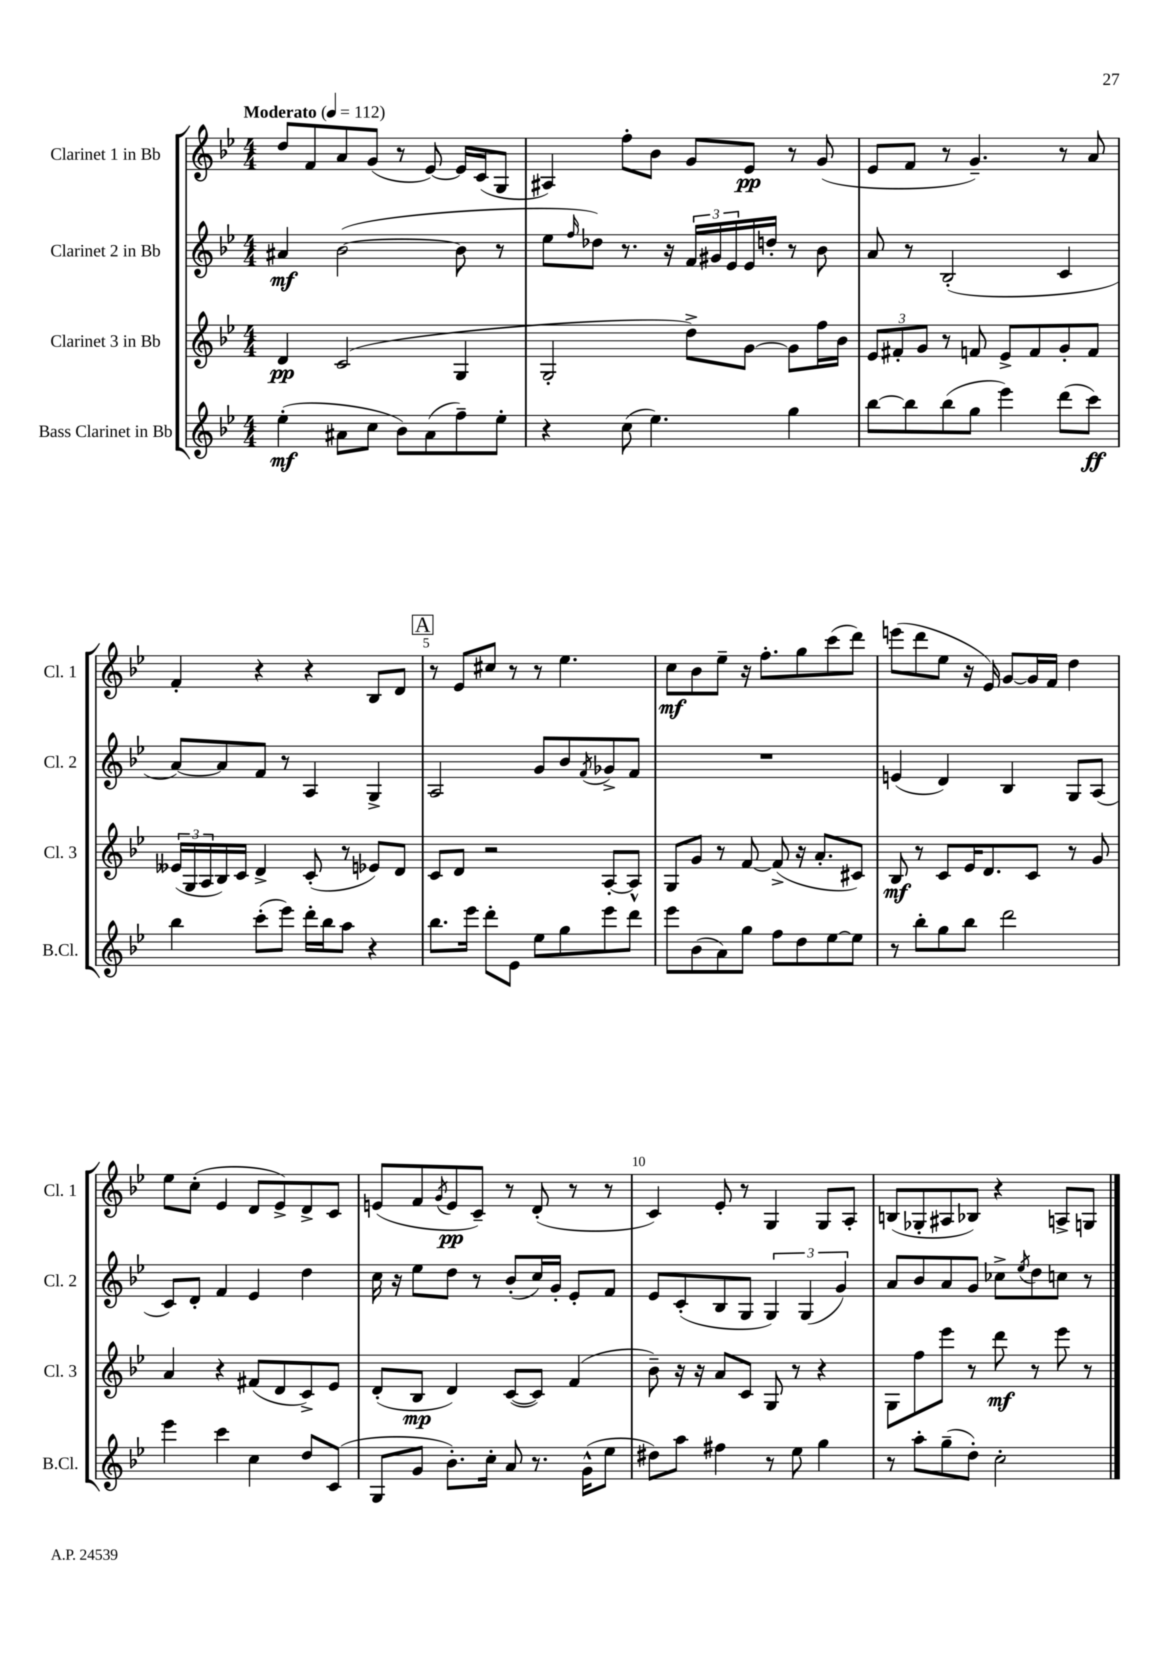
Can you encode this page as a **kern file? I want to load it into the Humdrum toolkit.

**kern	**dynam	**kern	**dynam	**kern	**dynam	**kern	**dynam
*part4	*part4	*part3	*part3	*part2	*part2	*part1	*part1
*staff4	*staff4	*staff3	*staff3	*staff2	*staff2	*staff1	*staff1
*I"Bass Clarinet in Bb	*	*I"Clarinet 3 in Bb	*	*I"Clarinet 2 in Bb	*	*I"Clarinet 1 in Bb	*
*I'B.Cl.	*	*I'Cl. 3	*	*I'Cl. 2	*	*I'Cl. 1	*
*clefG2	*	*clefG2	*	*clefG2	*	*clefG2	*
*k[b-e-]	*	*k[b-e-]	*	*k[b-e-]	*	*k[b-e-]	*
*M4/4	*	*M4/4	*	*M4/4	*	*M4/4	*
*MM112	*	*MM112	*	*MM112	*	*MM112	*
=1	=1	=1	=1	=1	=1	=1	=1
!	!	!	!	!	!	!LO:TX:a:B:t=Moderato	!
(4ee-'\	mf	4d/	pp	4a#X/	mf	8dd/L	.
.	.	.	.	.	.	8f/	.
8a#X\L	.	(2c/	.	([2b-\	.	8a/	.
8cc\J	.	.	.	.	.	(8g/J	.
8b-\L)	.	.	.	.	.	8r	.
(8a#\	.	.	.	.	.	[8e-/)	.
8ff~\)	.	4G/	.	8b-\]	.	16e-/LL]	.
.	.	.	.	.	.	(16c/J	.
8ee-'\J	.	.	.	8r	.	8G/J	.
=2	=2	=2	=2	=2	=2	=2	=2
4r	.	2G'/	.	8ee-\L	.	4A#X/)	.
.	.	.	.	16qqff/	.	.	.
.	.	.	.	8dd-X\J)	.	.	.
(8cc\	.	.	.	8.r	.	8ff'\L	.
4.ee-\)	.	.	.	.	.	8b-\J	.
.	.	.	.	16r	.	.	.
.	.	8dd^\L)	.	24f/LL	.	8g/L	.
.	.	.	.	24g#X/	.	.	.
.	.	.	.	24e-/	.	.	.
.	.	[8g\J	.	16e-/	.	8e-/J	pp
.	.	.	.	16ddn'/JJ	.	.	.
4gg\	.	8g\L]	.	8r	.	8r	.
.	.	16ff\L	.	8b-\	.	(8g/	.
.	.	16b-\JJ	.	.	.	.	.
=3	=3	=3	=3	=3	=3	=3	=3
[8bb-\L	.	12e-/L	.	8a/	.	8e-/L	.
.	.	12f#X'/	.	.	.	.	.
8bb-\]	.	.	.	8r	.	8f/J	.
.	.	12g/J	.	.	.	.	.
(8bb-\	.	8r	.	(2B-'/	.	8r	.
8gg\J	.	8fn/	.	.	.	4.g~/)	.
4eee-\)	.	8e-^/L	.	.	.	.	.
.	.	8f/	.	.	.	.	.
(8ddd\L	.	8g'/	.	4c/	.	8r	.
8ccc\J)	ff	8f/J	.	.	.	8a/	.
!!LO:LB:g=z
=4	=4	=4	=4	=4	=4	=4	=4
4bb-\	.	(24e--X/LL	.	[8a/L)	.	4f'/	.
.	.	24G/	.	.	.	.	.
.	.	24A/	.	.	.	.	.
.	.	16B-/)	.	8a/]	.	.	.
.	.	16c/JJ	.	.	.	.	.
(8ccc'\L	.	4d^/	.	8f/J	.	4r	.
8eee-\J)	.	.	.	8r	.	.	.
16ddd'\LL	.	(8c'/	.	4A/	.	4r	.
16bb-\J	.	.	.	.	.	.	.
8aa\J	.	8r	.	.	.	.	.
4r	.	8e-X/L)	.	4G^/	.	8B-/L	.
.	.	8d/J	.	.	.	8d/J	.
!!LO:REH:place=s1:t=A
=5	=5	=5	=5	=5	=5	=5	=5
8.bb-\L	.	8c/L	.	2A/	.	8r	.
.	.	8d/J	.	.	.	8e-/L	.
16eee-\Jk	.	.	.	.	.	.	.
8ddd'\L	.	2r	.	.	.	8cc#X/J	.
8e-\J	.	.	.	.	.	8r	.
8ee-\L	.	.	.	8g/L	.	8r	.
8gg\	.	.	.	8b-/	.	4.ee-\	.
.	.	.	.	8qf/	.	.	.
8eee-\	.	[8A'/L	.	8g-X^/	.	.	.
8ddd\J	.	8A^^/J]	.	8f/J	.	.	.
=6	=6	=6	=6	=6	=6	=6	=6
8eee-\L	.	8G/L	.	1r	.	8cc\L	mf
(8b-\	.	8g/J	.	.	.	8b-\	.
8a\)	.	8r	.	.	.	8ee-~\J	.
8gg\J	.	[8f/	.	.	.	16r	.
.	.	.	.	.	.	8.ff'\L	.
8ff\L	.	(8f^/]	.	.	.	.	.
8dd\	.	16r	.	.	.	8gg\	.
.	.	8.a'/L	.	.	.	.	.
[8ee-\	.	.	.	.	.	(8ccc\	.
8ee-\J]	.	8c#X/J)	.	.	.	8ddd\J)	.
=7	=7	=7	=7	=7	=7	=7	=7
8r	.	8B-/	mf	(4en/	.	(8eeen\L	.
8bb-'\L	.	8r	.	.	.	8ddd\	.
8gg\	.	8c/L	.	4d/)	.	8ee-\J	.
8bb-\J	.	16e-/K	.	.	.	16r	.
.	.	8.d/	.	.	.	16e-/)	.
2ddd\	.	.	.	4B-/	.	[8g/L	.
.	.	8c/J	.	.	.	16g/L]	.
.	.	.	.	.	.	16f/JJ	.
.	.	8r	.	8G/L	.	4dd\	.
.	.	8g/	.	(8A/J	.	.	.
!!LO:LB:g=z
=8	=8	=8	=8	=8	=8	=8	=8
4eee-\	.	4a/	.	8c/L)	.	8ee-\L	.
.	.	.	.	8d'/J	.	(8cc'\J	.
4ccc\	.	4r	.	4f/	.	4e-/	.
4cc\	.	(8f#X/L	.	4e-/	.	8d/L	.
.	.	8d/	.	.	.	8e-^/)	.
8dd/L	.	8c^/)	.	4dd\	.	8d^/	.
(8c/J	.	8e-/J	.	.	.	8c/J	.
=9	=9	=9	=9	=9	=9	=9	=9
8G/L	.	(8d'/L	.	16cc\	.	(8en/L	.
.	.	.	.	16r	.	.	.
8g/J	.	8B-/J	mp	8ee-\L	.	8f/	.
.	.	.	.	.	.	8qg/	.
8.b-'\L)	.	4d/)	.	8dd\J	.	8e/	pp
.	.	.	.	8r	.	8c~/J)	.
16cc'\Jk	.	.	.	.	.	.	.
8a/	.	([8c/L	.	(8b-'/L	.	8r	.
8.r	.	8c/J])	.	16cc/L)	.	(8d'/	.
.	.	.	.	16g'/JJ	.	.	.
.	.	(4f/	.	8e-'/L	.	8r	.
(16g^^\KL	.	.	.	.	.	.	.
8ee-\J	.	.	.	8f/J	.	8r	.
=10	=10	=10	=10	=10	=10	=10	=10
8dd#X\L)	.	8b-~\)	.	8e-/L	.	4c/)	.
8aa\J	.	16r	.	(8c'/	.	.	.
.	.	16r	.	.	.	.	.
4ff#X\	.	8a/L	.	8B-/	.	8e-'/	.
.	.	8c/J	.	8G/J	.	8r	.
8r	.	8G/	.	6G/)	.	4G/	.
8ee-\	.	8r	.	.	.	.	.
.	.	.	.	(6G/	.	.	.
4gg\	.	4r	.	.	.	8G/L	.
.	.	.	.	6g/)	.	.	.
.	.	.	.	.	.	8A'/J	.
=11	=11	=11	=11	=11	=11	=11	=11
8r	.	8G\L	.	8a/L	.	(8Bn/L	.
8aa'\L	.	8ff\	.	8b-/	.	8G-X'/	.
(8gg~\	.	8eee-\J	.	8a/	.	8A#X/	.
8dd'\J)	.	8r	.	8g/J	.	8B-X/J)	.
2cc'\	.	8ddd\	mf	8cc-X^\L	.	4r	.
.	.	.	.	8qee-/	.	.	.
.	.	8r	.	8dd\	.	.	.
.	.	8eee-\	.	8ccn\J	.	8An^/L	.
.	.	8r	.	8r	.	8Gn/J	.
==	==	==	==	==	==	==	==
*-	*-	*-	*-	*-	*-	*-	*-
